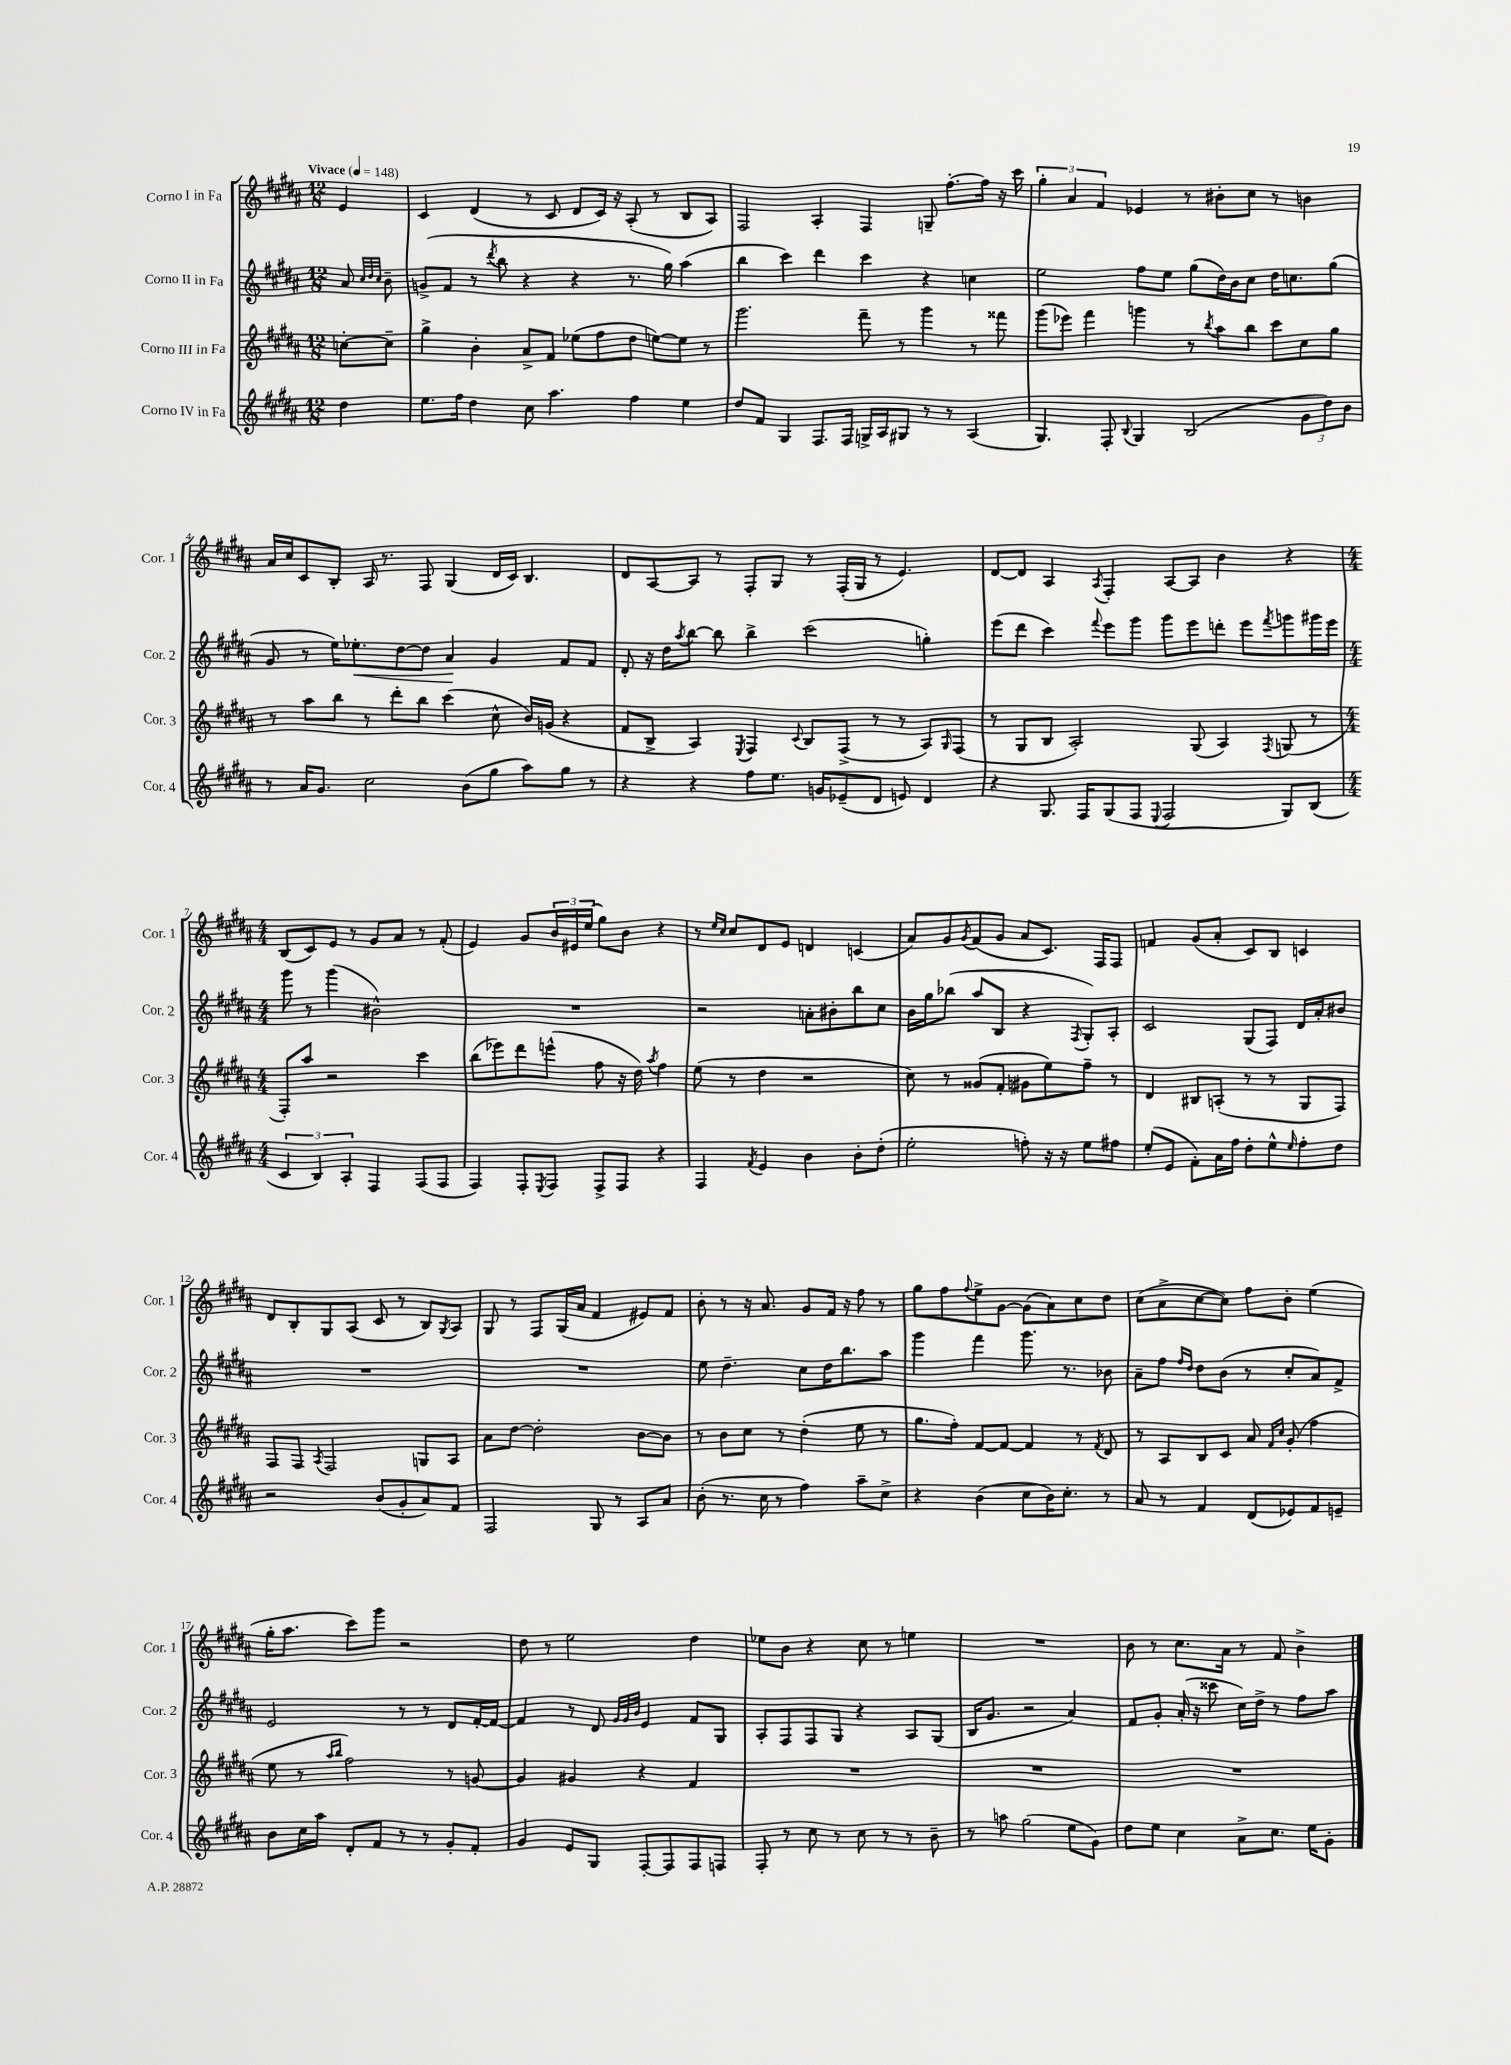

**kern	**kern	**kern	**dynam	**kern
*part4	*part3	*part2	*part2	*part1
*staff4	*staff3	*staff2	*staff2	*staff1
*I"Corno IV in Fa	*I"Corno III in Fa	*I"Corno II in Fa	*	*I"Corno I in Fa
*I'Cor. 4	*I'Cor. 3	*I'Cor. 2	*	*I'Cor. 1
*clefG2	*clefG2	*clefG2	*	*clefG2
*k[f#c#g#d#a#]	*k[f#c#g#d#a#]	*k[f#c#g#d#a#]	*	*k[f#c#g#d#a#]
*M12/8	*M12/8	*M12/8	*	*M12/8
*MM148	*MM148	*MM148	*	*MM148
=	=	=	=	=
!	!	!	!	!LO:TX:a:B:t=Vivace
4dd#\	[8ccn'\L	8a#/	.	4e/
.	.	32qqcc#/LLL	.	.
.	.	32qqdd#/	.	.
.	.	32qqcc#/JJJ	.	.
.	8cc~\J]	8b~\	.	.
=1	=1	=1	=1	=1
8.ee\L	4gg#^\	(8gn^/L	.	4c#/
.	.	8f#/J	.	.
16ff#\Jk	.	.	.	.
4dd#\	4b'\	8r	.	(4d#/
.	.	8qddd#/	.	.
.	.	8bb\	.	.
8cc#\	8a#^/L	4r	.	8r
4.aa#\	8f#/J	.	.	8c#/
.	(8ee-X\L	4r	.	8d#/L
.	8ff#\	.	.	16c#/Jk)
.	.	.	.	16r
4ff#\	8dd#\J	8.r	.	(8A#'/
.	[8een\L)	.	.	8r
.	.	16gg#\)	.	.
4ee\	8ee\J]	(4aa#\	.	8B/L
.	8r	.	.	8A#/J)
=2	=2	=2	=2	=2
8dd#/L	2.ggg#\	4bb\	.	2F#/
8f#/J	.	.	.	.
4G#/	.	4ccc#\)	.	.
8.F#/L	.	4ddd#\	.	4A#'/
16F#/Jk	.	.	.	.
16Gn^/LL	8fff#~\	4ccc#\	.	4F#/
16A#/J	.	.	.	.
8G#X/J	8r	.	.	.
8r	4ggg#\	4r	.	8Gn~/
8r	.	.	.	[8.ff#'\L
(4A#/	8r	4ccn\	.	.
.	.	.	.	16ff#\Jk]
.	8fff##X\	.	.	16r
.	.	.	.	16ccc#\
=3	=3	=3	=3	=3
4.G#/)	(8ggg#\L	2ee\	.	6gg#'\
.	8eee-X\J)	.	.	.
.	.	.	.	6a#/
.	4fff#\	.	.	.
.	.	.	.	6f#/
8F#'/	.	.	.	.
8qqB/	.	.	.	.
4G#/	4gggn\	8ff#\L	.	4e-X/
.	.	8ee\J	.	.
(2B/	8r	(8gg#\L	.	8r
.	8qbb/	.	.	.
.	8aa#\L	16dd#\L)	.	8b#X'\L
.	.	16b\J	.	.
.	8bb\J	8cc#\J	.	8cc#\J
.	8ccc#\L	16dd#\KL	.	8r
.	.	8.ccn\	.	.
12g#\L	8cc#\	.	.	4bn\
12dd#\)	.	.	.	.
.	8gg#\J	(8gg#\J	.	.
12b\J	.	.	.	.
!!LO:LB:g=z
=4	=4	=4	=4	=4
8r	8r	8g#/	.	16a#/LL
.	.	.	.	16cc#/J
16a#/KL	8aa#\L	8r	.	8c#/
8.g#/J	.	.	.	.
.	8bb\J	16ee\KL)	.	8B'/J
!	!	!	!LO:HP:b	!
.	.	8.ee-X'\	<	.
2cc#\	8r	.	.	16A#/
.	.	.	.	8.r
.	8ddd#'\L	[8dd#\	.	.
.	8bb\J	8dd#\J]	.	8F#/
.	(4ccc#\	4a#/	.	(4G#/
(8b\L	.	.	.	.
8gg#\J	8cc#^^\	4g#/	[	16d#/LL
.	.	.	.	16c#/JJ)
8aa#\L)	16b/LL)	.	.	4.B/
.	(16gn/JJ	.	.	.
8gg#\J	4r	8f#/L	.	.
8r	.	8f#/J	.	.
=5	=5	=5	=5	=5
4r	8f#/L	8d#'/	.	8d#/L
.	8B^/J	16r	.	[8A#/
.	.	16dd#\KL	.	.
.	.	8qaa#/	.	.
4r	4A#/)	[8bb\J	.	8A#/J]
.	.	8bb\]	.	8r
.	8qE/	.	.	.
8ff#\L	4F#/	4bb^\	.	8F#'/L
8.ee\J	.	.	.	8G#/J
.	8qqc#/	.	.	.
.	8B/L	(2ccc#\	.	8r
16gn/KL	.	.	.	.
(8e-X~/	(8F#^/J	.	.	(16F#'/LL
.	.	.	.	16G#/JJ
8d#/J	8r	.	.	8r
8en/)	8r	.	.	4.e/)
4d#/	8A#/L)	4ggn'\)	.	.
.	16qqG#/	.	.	.
.	(8F#/J	.	.	.
=6	=6	=6	=6	=6
4r	8r	(8eee\L	.	[8d#/L
.	8G#/L	8ddd#\J	.	8d#/J]
8.G#/	8B/J	4ccc#\)	.	4A#/
.	2A#'/)	.	.	.
16F#/KL	.	.	.	.
.	.	8qqfff#/	.	8qA#/
(8G#/	.	8eee\L	.	4F#'/
8F#/J	.	8ggg#\J	.	.
8qqE/	.	.	.	.
2F#/	.	8ggg#\L	.	[8A#/L
.	(8G#/	8eee\	.	8A#/J]
.	4A#/)	8dddn'\J	.	4b\
.	.	8eee\L	.	.
.	8qF#/	8qfff#/	.	.
8G#/L)	(8Gn/	8gggn\	.	4r
(8B/J	8r	16ggg#X\L	.	.
.	.	16eee\JJ	.	.
!!LO:LB:g=z
=7	=7	=7	=7	=7
*M4/4	*M4/4	*M4/4	*	*M4/4
6c#/	8F#'/L)	8ggg#\	.	(8B/L
.	8aa#/J	8r	.	8c#/)
6B/)	.	.	.	.
.	2r	(4ggg#\	.	8e/J
6A#'/	.	.	.	.
.	.	.	.	8r
4F#/	.	2b#X^^\)	.	8g#/L
.	.	.	.	8a#/J
(8F#/L	4ccc#\	.	.	8r
8F#/J	.	.	.	(8f#'/
=8	=8	=8	=8	=8
4F#/)	(8bb\L	1r	.	4e/)
.	8eee-X\)	.	.	.
8F#'/L	8ddd#\	.	.	8g#/L
8qE/	.	.	.	.
8F#/J	(8eeen^^\J	.	.	24b/L
.	.	.	.	24e#X/
.	.	.	.	(24ee/JJ
8F#^/L	8ff#\	.	.	8gg#\L)
8F#/J	16r	.	.	8b\J
.	16dd#\)	.	.	.
.	8qaa#/	.	.	.
4r	4ff#\	.	.	4r
=9	=9	=9	=9	=9
4F#/	(8ee\	2r	.	8r
.	.	.	.	16qqee/LL
.	.	.	.	16qqcc#/JJ
.	8r	.	.	8cc#/L
8qf#/	.	.	.	.
4e/	4dd#\	.	.	8d#/
.	.	.	.	8e/J
4b\	2r	8an'\L	.	4dn/
.	.	8b#X'\	.	.
8b'\L	.	8bb\	.	(4cn/
(8dd#'\J	.	8cc#\J	.	.
=10	=10	=10	=10	=10
2ee'\	8cc#\)	16b\LL	.	8a#/L)
.	.	16gg#\J	.	.
.	8r	(8bb-X\J	.	8g#/
.	.	.	.	8qg#/
.	(8g##X/L	8aa#/L	.	(8f#/
.	8f#'/J	8B/J	.	8g#/J
8ffn'\)	8g#X\L	4r	.	8a#/L
16r	8ee\)	.	.	8.c#/J)
16r	.	.	.	.
.	.	8qF#/	.	.
8ee\L	8ff#~\J	8G#'/L)	.	.
.	.	.	.	16F#/KL
8ff#X\J	8r	8A#'/J	.	8F#/J
=11	=11	=11	=11	=11
(8ee'/L	4d#/	2c#/	.	4fn/
8e/J	.	.	.	.
8f#'\L)	8B#X/L	.	.	(8g#/L
16a#\L	(8An'/J	.	.	8a#'/J
16ff#\JJ	.	.	.	.
8dd#'\L	8r	(8G#/L	.	8c#/L)
8ee^^\	8r	8F#/J)	.	8B/J
16qqee/	.	.	.	.
8ff#'\	8G#/L	16d#/LL	.	4cn/
.	.	16a#'/J	.	.
8dd#\J	8F#/J)	8b#X/J	.	.
!!LO:LB:g=z
=12	=12	=12	=12	=12
2r	8F#/L	1r	.	8d#/L
.	8F#/J	.	.	8B'/
.	8qA#/	.	.	.
.	2F#/	.	.	8G#/
.	.	.	.	(8A#/J
(8b/L	.	.	.	8c#/
8g#'/	.	.	.	8r
8a#/)	8Gn/L	.	.	8B/L)
.	.	.	.	8qG#/
8f#/J	8A#/J	.	.	8A#/J
=13	=13	=13	=13	=13
2F#/	8a#\L	1r	.	8G#/
.	[8dd#\J	.	.	8r
.	2dd#'\]	.	.	8F#/L
.	.	.	.	(16G#/L
.	.	.	.	16a#/JJ
8G#/	.	.	.	4f#/
8r	.	.	.	.
8A#/L	[8b\L	.	.	8e#X/L)
8a#/J	8b\J]	.	.	8f#/J
=14	=14	=14	=14	=14
(8b'\	8r	8ee\	.	8b'\
8.r	8b\L	4.dd#~\	.	8r
.	8cc#\J	.	.	16r
16cc#\	.	.	.	8.a#/
8r	8r	.	.	.
4ff#\)	(4dd#'\	8cc#\L	.	8g#/L
.	.	16dd#\K	.	16f#/Jk
.	.	8.bb\	.	16r
8aa#~\L	8ee\	.	.	8ff#\
8cc#^\J	8r	8aa#\J	.	8r
=15	=15	=15	=15	=15
4r	8.gg#\L	4ggg#\	.	8gg#\L
.	.	.	.	8ff#\
.	16ff#'\Jk)	.	.	.
.	.	.	.	8qqff#/
(4b\	[8f#/L	4fff#\	.	8ee^\
.	8f#/J_	.	.	[8g#\J
8cc#\L	4f#/]	8.ggg#\	.	(8g#\L]
16b\K)	.	.	.	8a#\)
8.cc#'\J	.	8.r	.	.
.	8r	.	.	8cc#\
.	8qf#/	.	.	.
8r	8d#/	8b-X\	.	8dd#\J
=16	=16	=16	=16	=16
8a#/	8r	8a#~\L	.	(8cc#\L
8r	8A#/L	8ff#\J	.	8a#^\
.	.	16qqff#/LL	.	.
.	.	16qqdd#/JJ	.	.
4f#/	8B/	8dd#\L	.	[8cc#\
.	8c#/J	(8b\J	.	8cc#\J])
(8d#/L	8a#/	8r	.	8ff#\L
.	16qqf#/LL	.	.	.
.	16qqcc#/JJ	.	.	.
8e-X/)	(8g#'/	8cc#'/L	.	8b'\J
8f#/	4ff#\	8a#/)	.	(4ee\
8en~/J	.	8f#^/J	.	.
!!LO:LB:g=z
=17	=17	=17	=17	=17
8b\L	8ee\	2e/	.	16gg#'\KL
.	.	.	.	8.aa#\J
16cc#\L	8r	.	.	.
16aa#\JJ	.	.	.	.
.	16qqaa#/LL	.	.	.
.	16qqbb/JJ	.	.	.
8d#'/L	2ff#\)	.	.	8ccc#\L)
8f#/J	.	.	.	8ggg#\J
8r	.	8r	.	2r
8r	.	8r	.	.
8g#'/L	8r	8d#/L	.	.
8f#'/J	[8gn/	[16f#'/L	.	.
.	.	16f#/JJ_	.	.
=18	=18	=18	=18	=18
4g#/	4g/]	4f#/]	.	8dd#\
.	.	.	.	8r
8e/L	4g#X/	8r	.	2ee\
8G#/J	.	8d#/	.	.
.	.	32qqg#/LLL	.	.
.	.	32qqg#/	.	.
.	.	32qqb/JJJ	.	.
[8F#'/L	4r	4e/	.	.
8F#/]	.	.	.	.
8F#/	4f#/	8f#/L	.	4dd#\
8Fn/J	.	8G#/J	.	.
=19	=19	=19	=19	=19
8F#'/	1r	8A#'/L	.	8ee-X\L
8r	.	8F#/	.	8b\J
8cc#\	.	8F#/	.	4r
8r	.	8G#/J	.	.
8cc#\	.	4r	.	8cc#\
8r	.	.	.	8r
8r	.	8A#/L	.	4een\
8b~\	.	(8G#/J	.	.
=20	=20	=20	=20	=20
8r	1r	16B/KL	.	1r
.	.	8.g#/J	.	.
8aan\	.	.	.	.
(2gg#\	.	2r	.	.
8ee\L	.	4a#/)	.	.
8g#\J)	.	.	.	.
=21	=21	=21	=21	=21
8dd#\L	1r	8f#/L	.	8b\
8ee\J	.	8g#'/J	.	8r
4cc#\	.	(16a#'/	.	8.cc#\L
.	.	16r	.	.
.	.	8ccc##X\	.	.
.	.	.	.	16a#\Jk
8a#^\L	.	16cc#\LL)	.	8r
.	.	16dd#^\JJ	.	.
8.cc#\J	.	8r	.	8f#/
.	.	8ff#\L	.	4b^\
16ee\KL	.	.	.	.
8g#'\J	.	8aa#\J	.	.
==	==	==	==	==
*-	*-	*-	*-	*-
